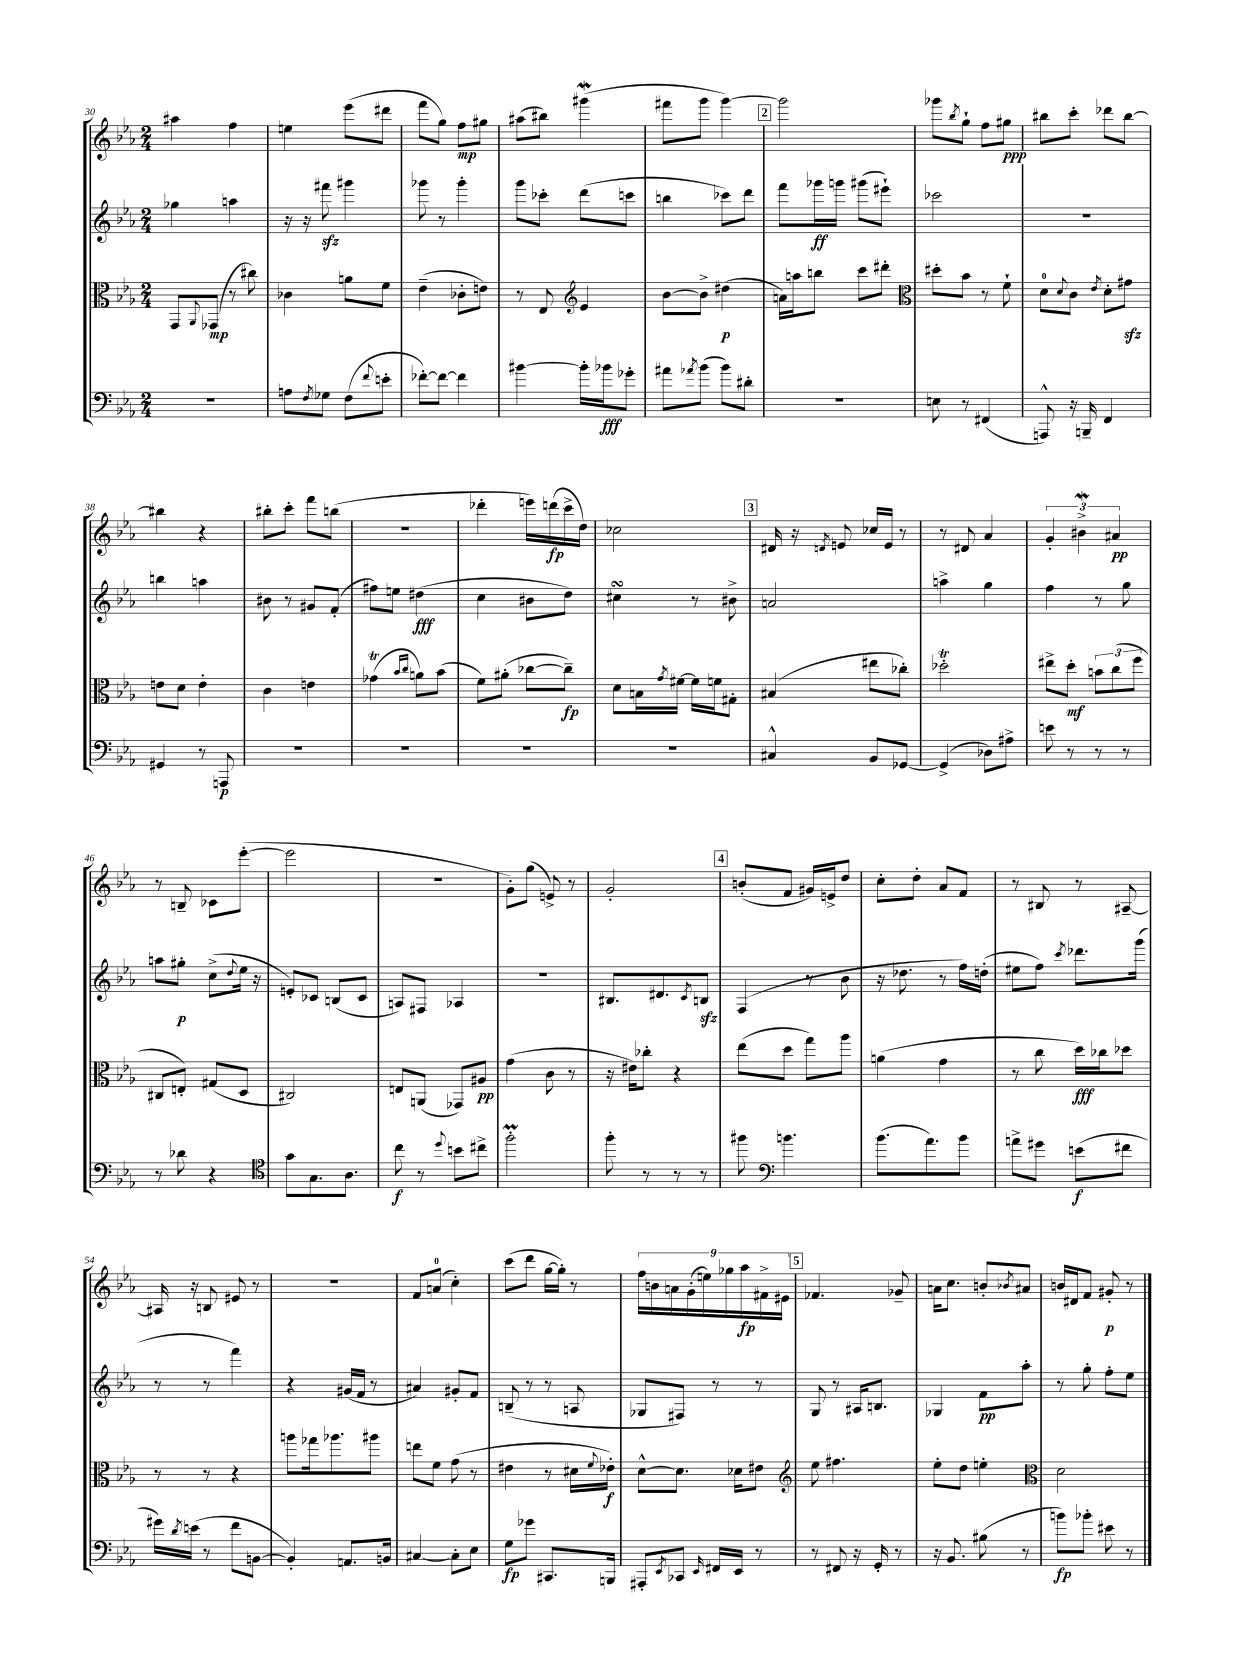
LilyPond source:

<<
\new StaffGroup <<
\new Staff = "s0" {
    \clef treble \key ees \major \numericTimeSignature \time 2/4
    ais''4 f''4 |
    e''4 ees'''8( dis'''8 |
    f'''8 g''8) f''8\mp gis''8 |
    ais''8( bis''8) gis'''4\mordent( |
    fis'''8 g'''8 g'''4~) |
    \mark \markup { \box "2" } g'''2 |
    ges'''8 \acciaccatura { bes''8 } g''8-! f''8 gis''8\ppp |
    bis''8 c'''8-. des'''8 bis''8~ |
    bis''4 r4 |
    bis''8-. c'''8-. f'''8 b''8( |
    R2 |
    des'''4-. e'''16) d'''16\fp( c'''16-> d''16) |
    ces''2 |
    \mark \markup { \box "3" } dis'16 r16 \acciaccatura { d'8 } e'8 ces''16 e'16 r8 |
    r8 dis'8 aes'4 |
    \tuplet 3/2 { g'4-. bis'4->\mordent ais'4\pp } |
    r8 b8-- ces'8 ees'''8~-.( |
    ees'''2 |
    r2 |
    g'8-.) g''8( e'8->) r8 |
    g'2-. |
    \mark \markup { \box "4" } b'8-.( f'8 gis'16) e'16-> d''8 |
    c''8-. d''8-. aes'8 f'8 |
    r8 bis8 r8 ais8~-- |
    ais16 r16 b8 eis'8 r8 |
    r2 |
    f'8 a'8-0( c''4-.) |
    c'''8( d'''8 g''16~ g''16-.) r8 |
    \tuplet 9/8 { f''16 b'16 a'16 g'16-.( e''16) ges''16 aes''16\fp fis'16-> eis'16 } |
    \mark \markup { \box "5" } fes'4. ges'8-- |
    a'16 c''8. b'8-. \acciaccatura { bes'8 } ais'8 |
    b'16 dis'16 f'8 gis'8-.\p r8 \bar "|." |
}
\new Staff = "s1" {
    \clef treble \key ees \major \numericTimeSignature \time 2/4
    ges''4 a''4 |
    r16 r16 fis'''8\sfz gis'''4 |
    ges'''8 r8 ges'''4-. |
    g'''8 ces'''8-. d'''8( c'''8 |
    b''4 ces'''8) d'''8 |
    \mark \markup { \box "2" } f'''8 ges'''16\ff g'''16 gis'''8( eis'''8-!) |
    ces'''2 |
    R2 |
    b''4 a''4 |
    bis'8 r8 gis'8 f'8-.( |
    fis''8) e''8 dis''4\fff( |
    c''4 bis'8 d''8) |
    cis''4\turn r8 bis'8-> |
    \mark \markup { \box "3" } a'2 |
    a''4-> g''4 |
    f''4 r8 g''8 |
    a''8 gis''8-.\p c''8->( \appoggiatura { d''8 } ees''16 r16 |
    e'8-.) ces'8 b8( ces'8 |
    a8) fis8 aes4 |
    R2 |
    bis8. dis'8. \acciaccatura { c'8 } b8\sfz |
    \mark \markup { \box "4" } f4( r8 bes'8 |
    r16 des''8. r8 f''16) d''16-.( |
    eis''8 f''8) \acciaccatura { c'''8 } des'''8. g'''16( |
    r8 r8 f'''4) |
    r4 gis'16( f'16 r8 |
    ais'4) gis'8-. f'8 |
    b8--( r8 r8 a8 |
    ges8 fis8) r8 r8 |
    \mark \markup { \box "5" } g8 r8 ais16 b8. |
    ges4 f'8\pp aes''8-. |
    r8 g''8-. f''8-. ees''8 \bar "|." |
}
\new Staff = "s2" {
    \clef alto \key ees \major \numericTimeSignature \time 2/4
    g,8 \appoggiatura { aes,8 } ges,8\mp( r8 cis''8) |
    ces'4 a'8 f'8 |
    ees'4--( ces'8-. e'8) |
    r8 ees8 \clef treble ees'4 |
    bes'8~ bes'8-> dis''4\p( |
    \mark \markup { \box "2" } a'16) a''16 b''8 c'''8 dis'''8-. |
    \clef alto dis''8-. bes'8 r8 f'8-! |
    d'8-0 \appoggiatura { d'8 } c'8 \acciaccatura { ees'8 } d'8-. gis'8\sfz |
    e'8 d'8 e'4-. |
    c'4 e'4 |
    ges'4\trill( \grace { bes'16 c''16 } a'8) bes'8( |
    f'8) ais'8-.( ces''8~ ces''8--\fp) |
    d'8 b16 \acciaccatura { g'8 } fis'16~ fis'16 f'16 gis8-. |
    \mark \markup { \box "3" } bis4( eis''8 ces''8-.) |
    des''2-.\trill |
    eis''8-> d''8-.\mf \tuplet 3/2 { b'8 c''8( f''8 } |
    cis8 e8-.) gis8( d8 |
    cis2) |
    e8 a,8( ges,8) ais8\pp |
    g'4( c'8 r8 |
    r16 eis'16) ces''8-. r4 |
    \mark \markup { \box "4" } ees''8( d''8 g''8) aes''8 |
    a'4( g'4 |
    r8 c''8 d''16\fff) ces''16 des''8 |
    r8 r8 r4 |
    a''8 ges''16 aes''8. ais''8 |
    e''8 f'8 g'8( r8 |
    eis'4 r8 dis'16 \appoggiatura { f'8 } ees'16-.\f) |
    d'8~-^ d'8. des'16 eis'8 |
    \mark \markup { \box "5" } \clef treble ees''8 fis''4. |
    ees''8-. d''8 e''4-. |
    \clef alto d'2 \bar "|." |
}
\new Staff = "s3" {
    \clef bass \key ees \major \numericTimeSignature \time 2/4
    R2 |
    a8 \acciaccatura { f8 } ges8 f8( \appoggiatura { f'8 } e'8-. |
    fes'8~-.) fes'8~ fes'4 |
    bis'4~ bis'16-. bes'16\fff ges'8-. |
    ais'8 \acciaccatura { aes'8 } bes'8( bes'8) dis'8-. |
    \mark \markup { \box "2" } R2 |
    e8 r8 fis,4( |
    a,,8-^) r16 b,,16-- f,4 |
    gis,4 r8 a,,8\p |
    R2 |
    R2 |
    R2 |
    R2 |
    \mark \markup { \box "3" } cis4-^ bes,8 ges,8~ |
    ges,4->( des8) ais8-> |
    e'8 r8 r8 r8 |
    r8 des'8 r4 |
    \clef tenor g'8 g8. aes8. |
    c''8\f r8 \appoggiatura { d''8 } b'8 cis''8-> |
    f''2-.\prall |
    f''8-. r8 r8 r8 |
    \mark \markup { \box "4" } fis''8 \clef bass b'4. |
    bes'8.( aes'8.) bes'8 |
    a'8-> gis'8 e'8\f( fis'8 |
    gis'16) \acciaccatura { d'8 } e'16( r8 f'8 b,8~ |
    b,4-.) a,8. b,16 |
    cis4~ cis8-. ees8 |
    g8\fp ges'8 cis,8. b,,16 |
    ais,,8-. \acciaccatura { ees,8 } ces,8 \grace { ees,16 } fis,16 ees,16 r8 |
    \mark \markup { \box "5" } r8 fis,8 r16 g,16-. r8 |
    r16 bes,8. bis8( r8 |
    b'8\fp) bes'8-. eis'8 r8 \bar "|." |
}
>>
>>
\layout { \context { \Score currentBarNumber = #30 } }
